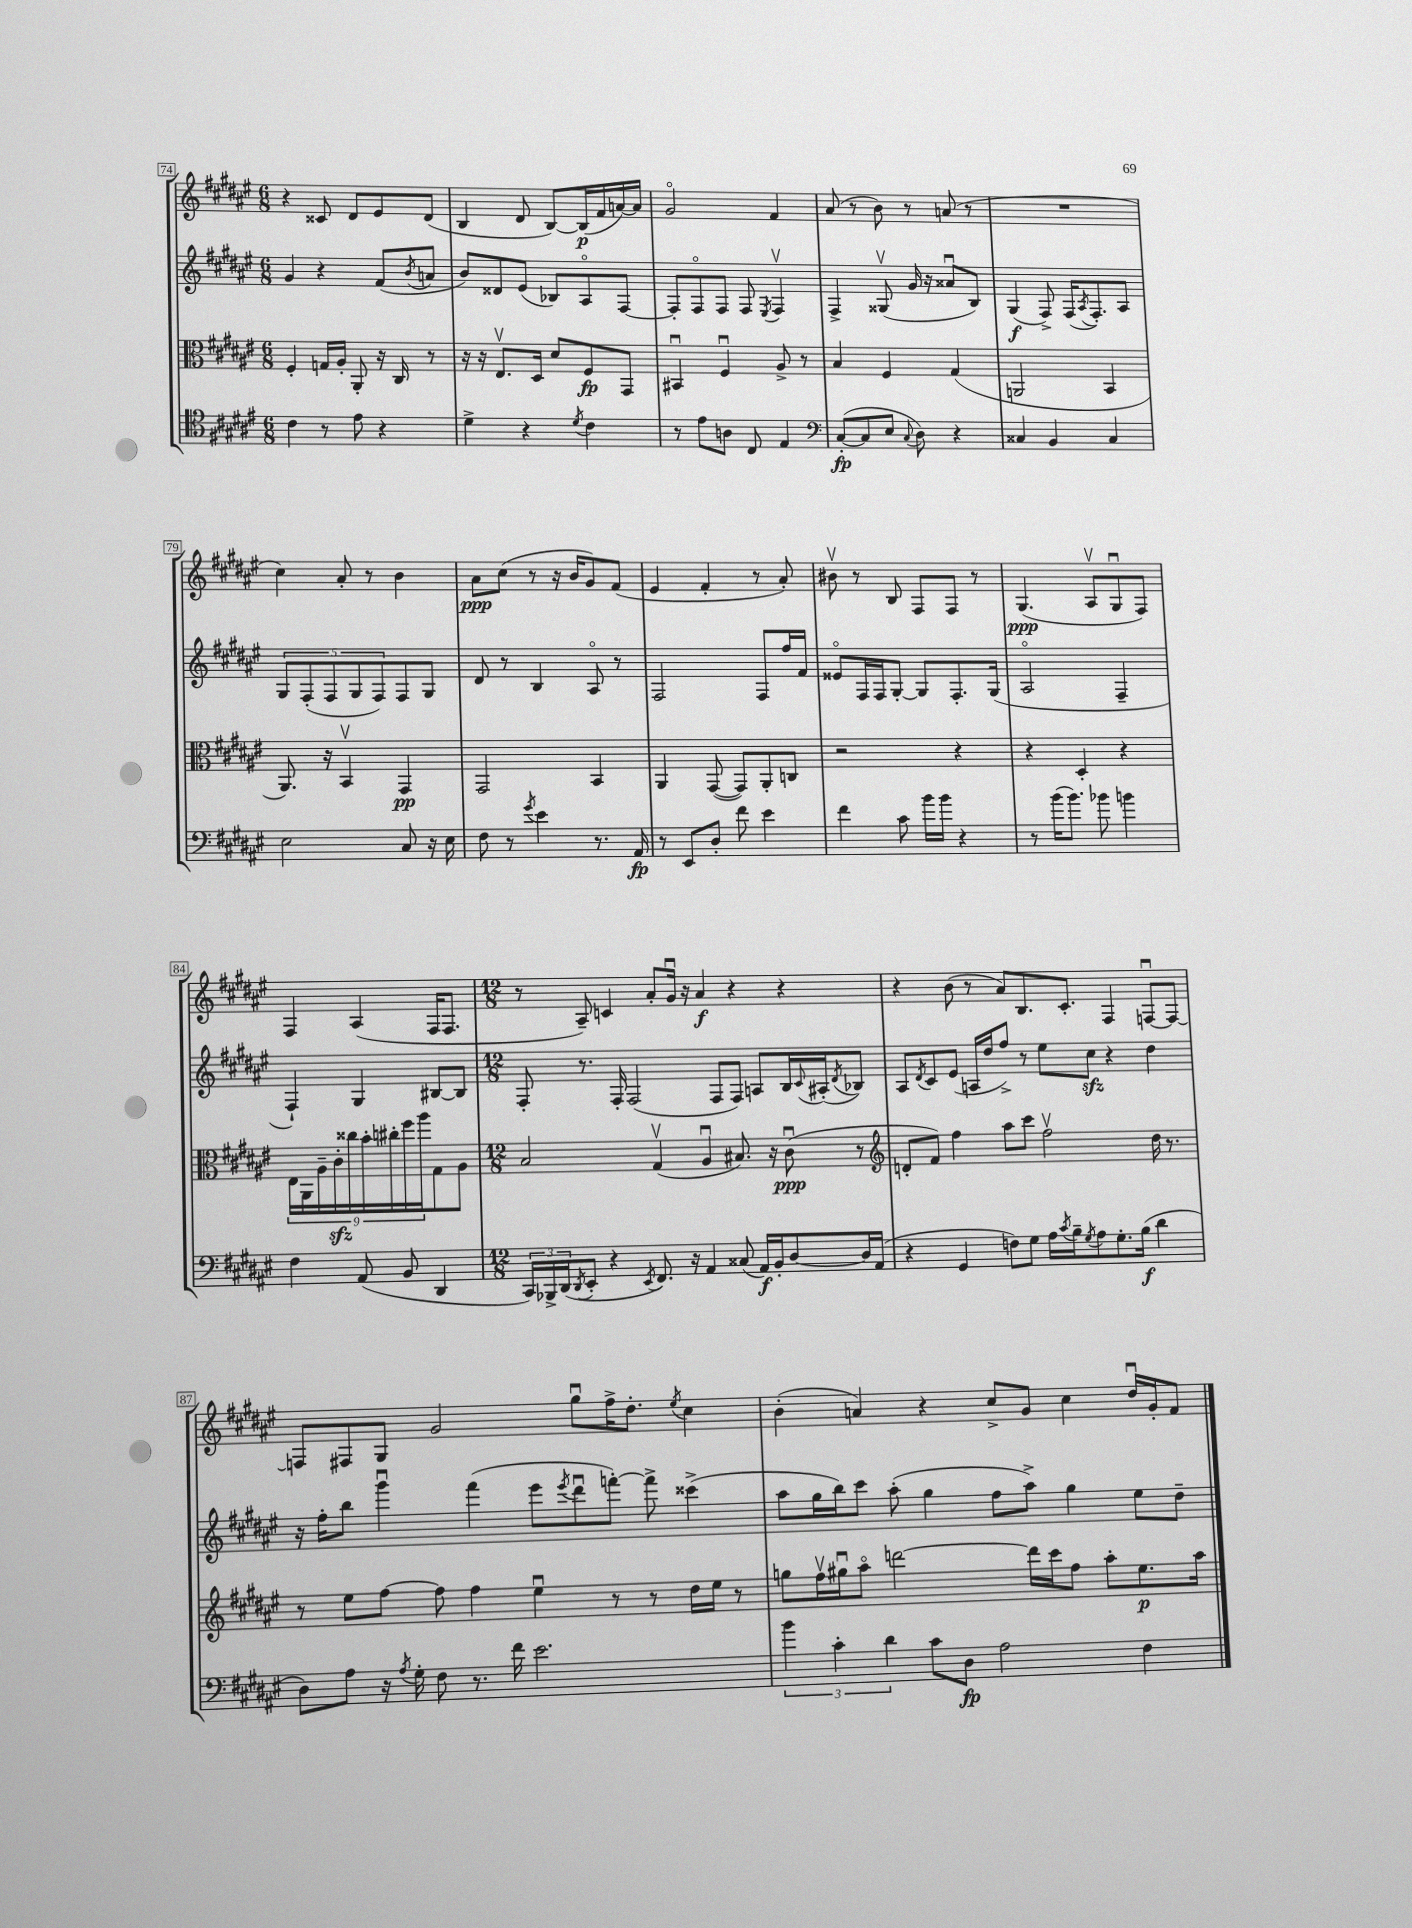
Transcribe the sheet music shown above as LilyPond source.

<<
\new StaffGroup <<
\new Staff = "s0" {
    \clef treble \key fis \major \numericTimeSignature \time 6/8
    r4 cisis'8 dis'8 eis'8 dis'8( |
    b4 dis'8 b8~) b16\p( fis'16 a'16~) a'16 |
    gis'2\flageolet fis'4 |
    ais'8( r8 b'8) r8 a'8( r8 |
    R2. |
    cis''4) ais'8-. r8 b'4 |
    ais'8\ppp cis''8( r8 r16 b'16 gis'8) fis'8( |
    eis'4 fis'4-. r8 ais'8-.) |
    bis'8\upbow r8 b8 fis8 fis8 r8 |
    gis4.\ppp( ais8\upbow gis8\downbow fis8) |
    fis4 ais4( fis16 fis8. |
    \numericTimeSignature \time 12/8 r8 ais8--) c'4 ais'8-. gis'16\downbow r16 ais'4\f r4 r4 |
    r4 b'8( r8 ais'8) b8. cis'8.-. fis4 f8~\downbow f8~ |
    f8 fis8 gis8 gis'2 gis''8\downbow fis''16-> dis''8.-. \acciaccatura { eis''8 } cis''4 |
    b'4-.( a'4) r4 cis''8-> gis'8 cis''4 dis''16\downbow gis'16-. fis'8 \bar "|." |
}
\new Staff = "s1" {
    \clef treble \key fis \major \numericTimeSignature \time 6/8
    gis'4 r4 fis'8( \acciaccatura { b'8 } a'8 |
    b'8) disis'8 eis'8( bes8) ais8\flageolet fis8~ |
    fis8-. fis8\flageolet fis8 fis8 \acciaccatura { eis8 } fis4\upbow |
    fis4-> gisis8\upbow( gis'16 r16 aisis'8\downbow b8) |
    gis4\f( fis8->) fis16( \acciaccatura { ais8 } fis8.-.) ais8 |
    \tuplet 5/4 { gis8 fis8-.( fis8 gis8 fis8) } fis8 gis8 |
    dis'8 r8 b4 ais8\flageolet r8 |
    fis2 fis8 fis''16 fis'16 |
    eisis'8\flageolet fis16 fis16 gis8~-. gis8 fis8.-. gis16( |
    ais2\flageolet fis4-- |
    fis4-!) gis4 bis8~ bis8 |
    \numericTimeSignature \time 12/8 fis8-. r8. fis16-. fis2( fis8 fis8) a8 b16 \appoggiatura { cis'8 } ais16-.( \acciaccatura { dis'8 } bes8) |
    ais8 \acciaccatura { dis'8 } cis'8 eis'8( a16 dis''16 fis''8->) r8 eis''8 cis''8\sfz r4 dis''4 |
    r16 fis''16-. b''8 gis'''4\downbow fis'''4( eis'''8 \acciaccatura { eis'''8 } dis'''8\downbow f'''8~-.) f'''8-> cisis'''4->( |
    ais''8 gis''16 b''16) cis'''8 ais''8-.( gis''4 fis''8 ais''8->) gis''4 eis''8 dis''8-- \bar "|." |
}
\new Staff = "s2" {
    \clef alto \key fis \major \numericTimeSignature \time 6/8
    fis4-. g16 ais16-. ais,8-. r16 cis16 r8 |
    r16 r16 eis8.\upbow dis16 dis'8 fis8\fp gis,8 |
    bis,4\downbow fis4\downbow ais8-> r8 |
    b4 fis4 gis4( |
    a,2 b,4 |
    ais,8.) r16 b,4\upbow gis,4\pp |
    gis,2 b,4 |
    ais,4 gis,8~( gis,8) ais,8-. c8 |
    r2 r4 |
    r4 dis4-. r4 |
    \tuplet 9/8 { eis16 ais,16 ais16-- cis'16-.\sfz cisis''16 b'16-. cis''16-. fis''16 ais''16 } gis8 ais8 |
    \numericTimeSignature \time 12/8 b2 gis4\upbow( ais4\downbow bis8.) r16 cis'8\downbow\ppp( r8 |
    \clef treble d'8-. fis'8) fis''4 ais''8 cis'''8 fis''2\upbow dis''16 r8. |
    r8 eis''8 fis''8~ fis''8 fis''4 eis''4\downbow r8 r8 dis''16 eis''16 r8 |
    g''8 fis''16\upbow gis''16\downbow ais''8\flageolet d'''2~ d'''16 cis'''16 fis''8 ais''8-. eis''8.\p ais''16 \bar "|." |
}
\new Staff = "s3" {
    \clef tenor \key fis \major \numericTimeSignature \time 6/8
    cis'4 r8 eis'8 r4 |
    dis'4-> r4 \acciaccatura { dis'8 } cis'4 |
    r8 eis'8 a8 cis8 eis4 |
    \clef bass cis8~-.\fp( cis8 eis8 \appoggiatura { cis8 } dis8) r4 |
    cisis4 b,4 cisis4 |
    eis2 cis8 r16 eis16 |
    fis8 r8 \acciaccatura { gis'8 } eis'4 r8. ais,16\fp |
    r8 eis,8 dis8-. fis'8 eis'4 |
    fis'4 cis'8 b'16 b'16 r4 |
    r8 b'16( b'8.) bes'8 b'4 |
    fis4 ais,8( b,8 dis,4 |
    \numericTimeSignature \time 12/8 \tuplet 3/2 { cis,16) bes,,16-> dis,16( } \acciaccatura { dis,8 } eis,8-. r4 \acciaccatura { eis,8 } fis,8.) r16 ais,4 cisis8( ais,16\f) b,16-. dis8~ dis16 ais,16( |
    r4 gis,4 f8) gis8 ais16 \acciaccatura { cis'8 } b16-- \acciaccatura { gis8 } ais8 gis8.-. b16\f( dis'4 |
    dis8) ais8 r16 \acciaccatura { ais8 } gis16-. fis8 r8. fis'16 eis'2. |
    \tuplet 3/2 { b'4 cis'4-. dis'4 } cis'8 dis8\fp ais2 fis4 \bar "|." |
}
>>
>>
\layout { \context { \Score currentBarNumber = #74 \override BarNumber.stencil = #(make-stencil-boxer 0.1 0.3 ly:text-interface::print) } }
